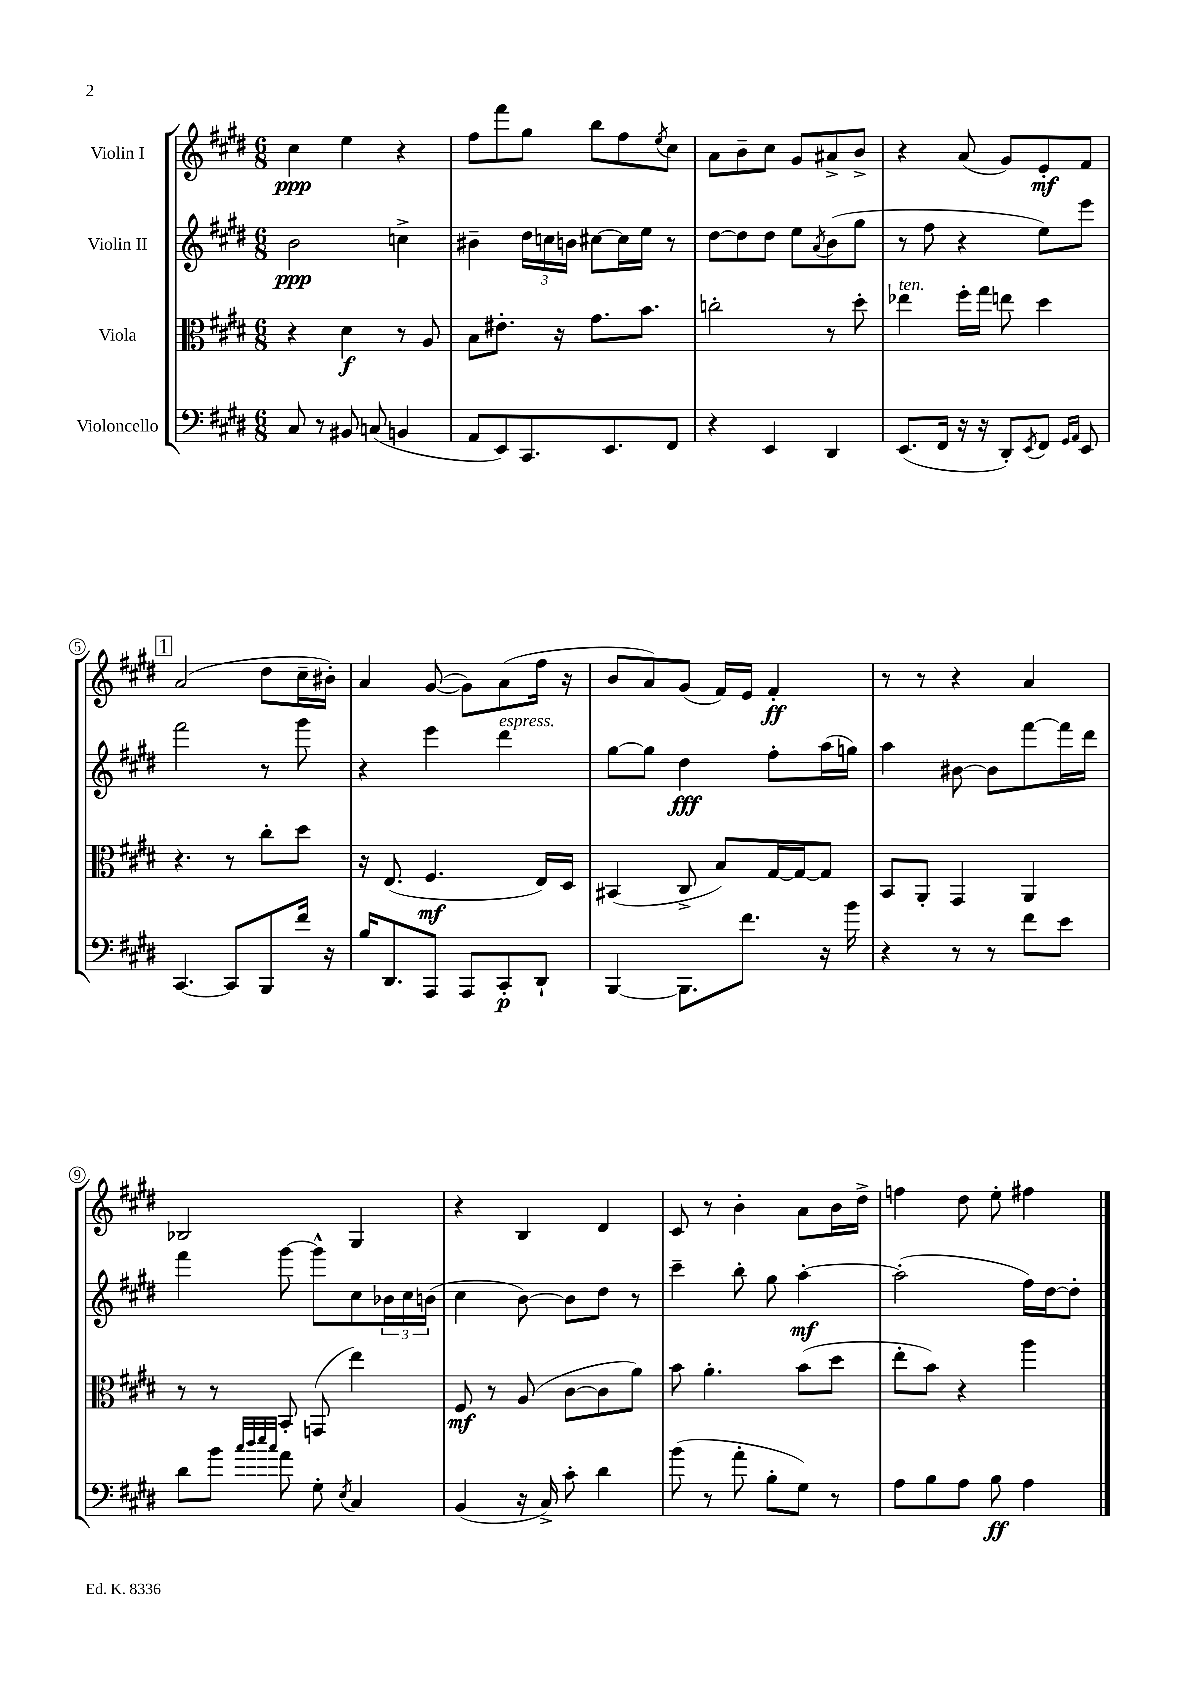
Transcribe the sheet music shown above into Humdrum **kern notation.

**kern	**kern	**kern	**kern
*staff4	*staff3	*staff2	*staff1
*clefF4	*clefC3	*clefG2	*clefG2
*k[f#c#g#d#]	*k[f#c#g#d#]	*k[f#c#g#d#]	*k[f#c#g#d#]
*M6/8	*M6/8	*M6/8	*M6/8
8C#	4r	2b	4cc#
8r	.	.	.
8BB#	4d#	.	4ee
(8C	.	.	.
4BB	8r	4cc^	4r
.	8A	.	.
=	=	=	=
8AA	8B	4b#~	8ff#
8EE)	8.e#'	.	8fff#
8.CC#	.	24dd#	8gg#
.	.	24cc	.
.	16r	.	.
.	.	24b	.
.	8.g#	[8cc#	8bb
8.EE	.	.	.
.	.	16cc#]	8ff#
.	8.b	16ee	.
.	.	.	8qee
8FF#	.	8r	8cc#
=	=	=	=
4r	2cc'	[8dd#	8a
.	.	8dd#]	8b~
4EE	.	8dd#	8cc#
.	.	8ee	8g#
.	.	8qa	.
4DD#	8r	(8b	8a#^
.	8dd#'	8gg#	8b^
=	=	=	=
(8.EE	4ee-	8r	4r
.	.	8ff#	.
16FF#	.	.	.
16r	16ff#'	4r	(8a
16r	16gg#	.	.
8DD#')	8ee	.	8g#)
8qEE	.	.	.
8FF#	4dd#	8ee)	8e'
16qqGG#	.	.	.
16qqAA	.	.	.
8EE	.	8eee	8f#
=	=	=	=
[4.CC#	4.r	2fff#	(2a
8CC#]	8r	.	.
8BBB	8cc#'	8r	8dd#
16f#	8dd#	8ggg#	16cc#~
16r	.	.	16b#')
=	=	=	=
16B	16r	4r	4a
8.DD#	(8.E	.	.
8AAA	4.F#	4eee	([8g#
8AAA	.	.	8g#])
8CC#'	.	4ddd#	(8a
8DD#`	16E)	.	16ff#
.	16D#	.	16r
=	=	=	=
[4BBB	(4BB#	[8gg#	8b
.	.	8gg#]	8a)
8.BBB]	8C#^	4dd#	(8g#
.	8B)	.	16f#)
8.f#	.	.	16e
.	[16G#	8ff#'	4f#'
.	16G#_	.	.
16r	8G#]	(16aa	.
16b	.	16gg)	.
=	=	=	=
4r	8BB	4aa	8r
.	8AA'	.	8r
8r	4GG#	[8b#	4r
8r	.	8b#]	.
8f#	4AA	[8fff#	4a
8e	.	16fff#]	.
.	.	16ddd#	.
=	=	=	=
8d#	8r	4fff#	2B-
8b	8r	.	.
32qqcc#	.	.	.
32qqdd#	.	.	.
32qqee	.	.	.
32qqcc#	.	.	.
8a	8BB'	[8ggg#	.
8G#'	(8GG	8ggg#^^]	.
8qE	.	.	.
4C#	4ee)	8cc#	4G#
.	.	24b-	.
.	.	24cc#	.
.	.	(24b	.
=	=	=	=
(4BB	8F#	4cc#	4r
.	8r	.	.
16r	(8A	[8b)	4B
16C#^)	.	.	.
8c#'	[8c#	8b]	.
4d#	8c#]	8dd#	4d#
.	8a)	8r	.
=	=	=	=
(8b	8b	4ccc#~	8c#
8r	4.a'	.	8r
8a'	.	8bb'	4b'
8B'	.	8gg#	.
8G#)	(8b	[4aa'	8a
8r	8dd#	.	16b
.	.	.	16dd#^
=	=	=	=
8A	8ee'	(2aa']	4ff
8B	8b)	.	.
8A	4r	.	8dd#
8B	.	.	8ee'
4A	4aa	16ff#)	4ff#
.	.	[16dd#	.
.	.	8dd#']	.
==	==	==	==
*-	*-	*-	*-
